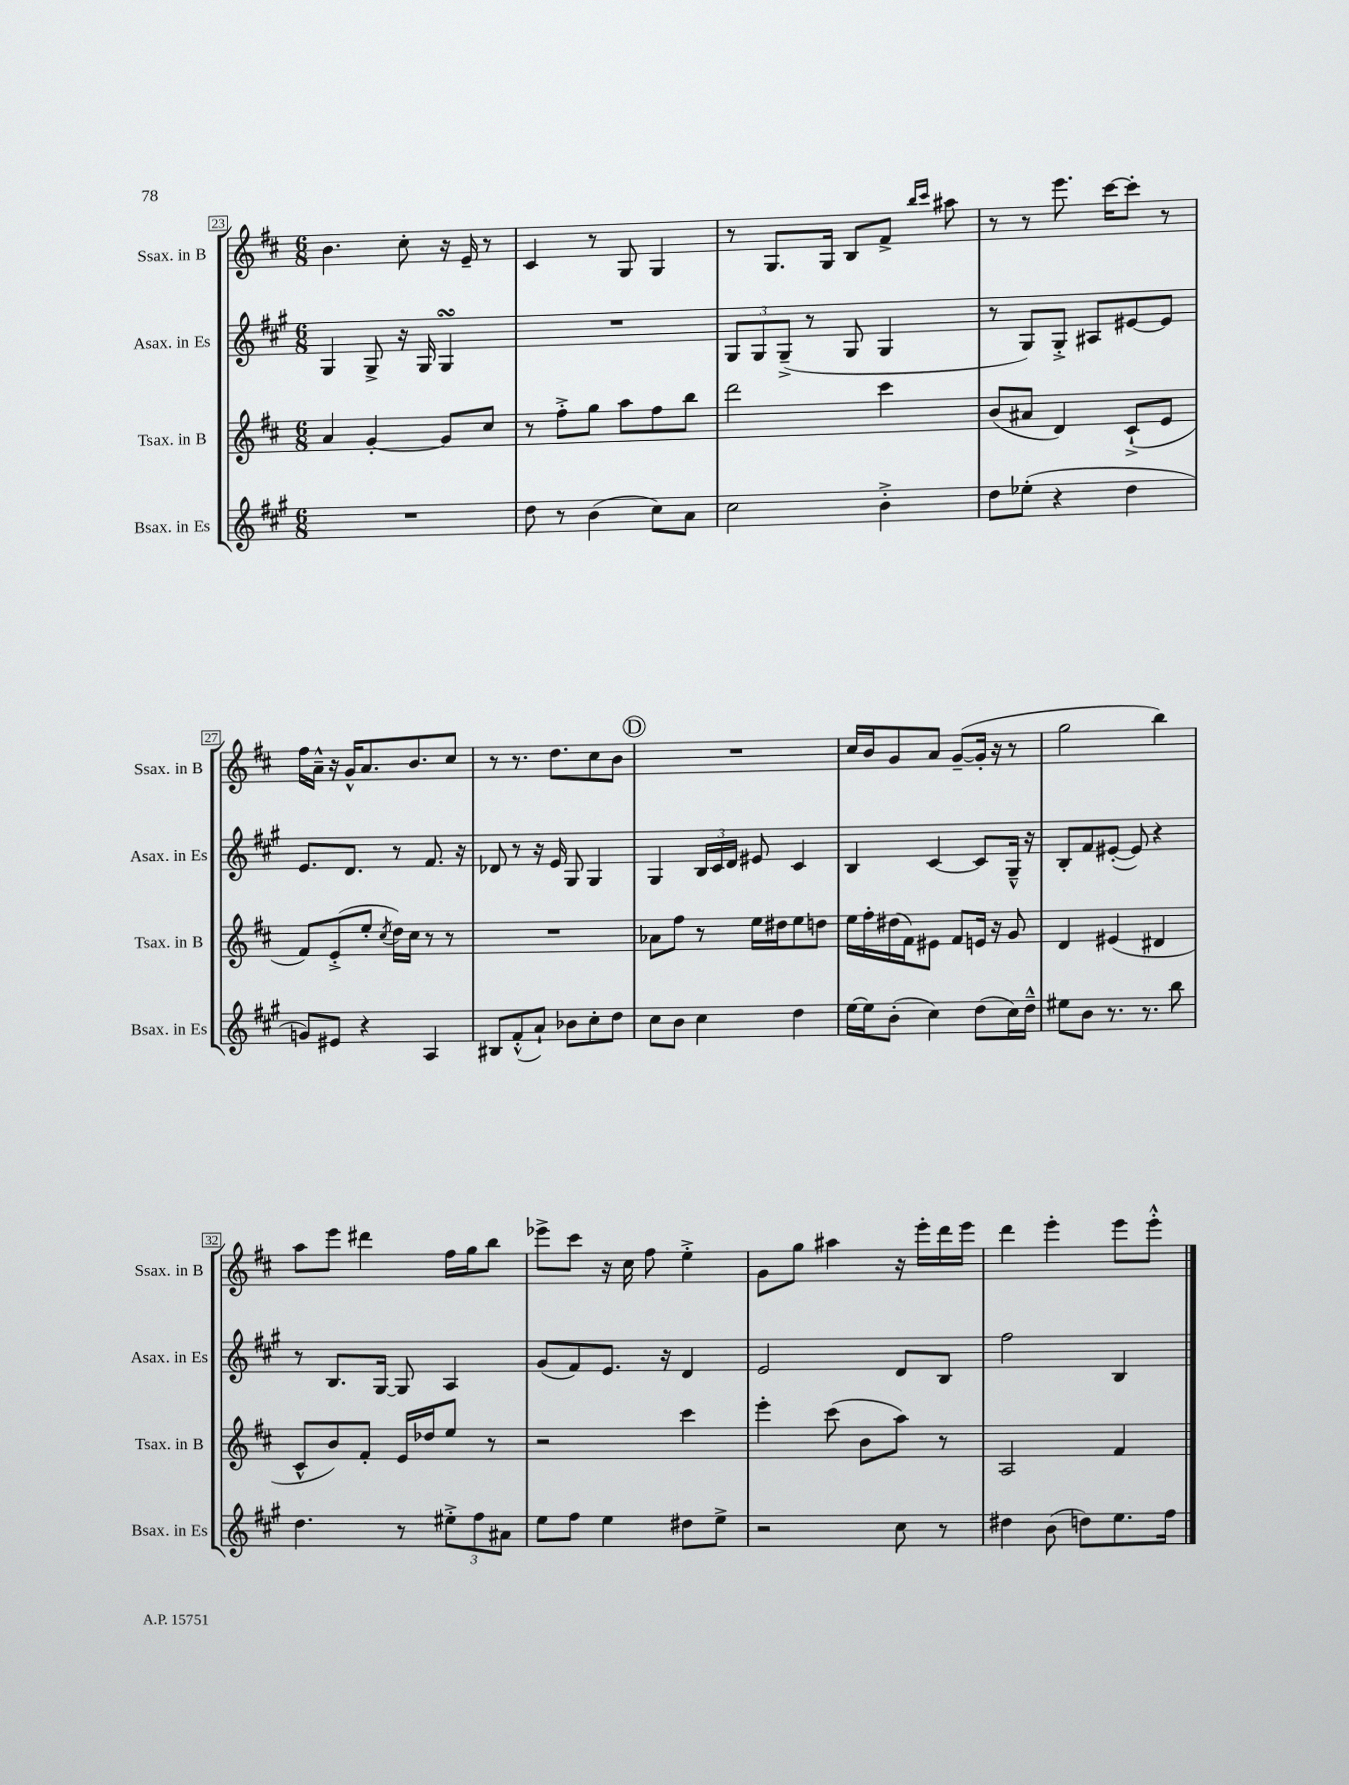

**kern	**kern	**kern	**kern
*staff4	*staff3	*staff2	*staff1
*clefG2	*clefG2	*clefG2	*clefG2
*k[f#c#g#]	*k[f#c#]	*k[f#c#g#]	*k[f#c#]
*M6/8	*M6/8	*M6/8	*M6/8
2.r	4a	4G#	4.b
.	[4g'	8G#^	.
.	.	16r	8cc#'
.	.	16G#	.
.	8g]	4G#	16r
.	.	.	16e~
.	8cc#	.	8r
=	=	=	=
8dd	8r	2.r	4c#
8r	8ff#'^	.	.
(4b	8gg	.	8r
.	8aa	.	8G
8cc#)	8ff#	.	4G
8a	8bb	.	.
=	=	=	=
2cc#	2ddd	12G#	8r
.	.	12G#	.
.	.	.	8.G
.	.	(12G#~^	.
.	.	8r	.
.	.	.	16G
.	.	8G#	8B
4b'^	4ccc#	4G#	8f#^
.	.	.	16qqbb
.	.	.	16qqccc#
.	.	.	8aa#
=	=	=	=
8dd	(8b	8r	8r
(8ee-'	8a#	8G#)	8r
4r	4d)	8G#'^	8.eee
.	.	8A#	.
.	.	.	[16ccc#
4dd	(8c#`^	[8e#	8ccc#']
.	8e	8e#]	8r
=	=	=	=
8g)	8f#)	8.e	16ff#
.	.	.	16a~^^
8e#	(8e'^	.	16r
.	.	8.d	16g^^
4r	8ee'	.	8.a
.	8qcc#	.	.
.	16dd)	8r	.
.	16cc#	.	8.b
4A	8r	8.f#	.
.	8r	.	8cc#
.	.	16r	.
=	=	=	=
8B#	2.r	8d-	8r
(8f#'^^	.	8r	8.r
8a`)	.	16r	.
.	.	16e	8.dd
8b-	.	8G#	.
8cc#'	.	4G#	8cc#
8dd	.	.	8b
=	=	=	=
8cc#	8a-	4G#	2.r
8b	8ff#	.	.
4cc#	8r	24B	.
.	.	24c#	.
.	.	24d	.
.	16ee	8e#	.
.	16dd#	.	.
4dd	8ee	4c#	.
.	8dd	.	.
=	=	=	=
[16ee	16ee	4B	16cc#
16ee]	16ff#'	.	16b
(8b'	(16dd#	.	8g
.	16f#)	.	.
4cc#)	8e#	[4c#	8a
.	8f#	.	([8g~
(8dd	16e	8c#]	16g']
.	16r	.	16r
16cc#)	8g	16G#~^^	8r
16dd~^^	.	16r	.
=	=	=	=
8ee#	4d	8B'	2gg
8b	.	8f#	.
8.r	(4e#	([8e#'	.
.	.	8e#])	.
8.r	.	.	.
.	4d#	4r	4bb)
8bb	.	.	.
=	=	=	=
4.dd	8c#^^	8r	8aa
.	8b)	8.B	8eee
.	8f#'	.	4ddd#
.	.	[16G#	.
8r	16e	8G#]	.
.	16dd-	.	.
12ee#'^	8ee	4A	16ff#
.	.	.	16gg
12ff#	.	.	.
.	8r	.	8bb
12a#	.	.	.
=	=	=	=
8ee	2r	(8g#	8eee-^
8ff#	.	8f#)	8ccc#
4ee	.	8.e	16r
.	.	.	16cc#
.	.	.	8ff#
.	.	16r	.
8dd#	4ccc#	4d	4ee'^
8ee^	.	.	.
=	=	=	=
2r	4eee'	2e	8g
.	.	.	8gg
.	(8ccc#	.	4aa#
.	8b	.	.
8cc#	8aa)	8d	16r
.	.	.	16eee'
8r	8r	8B	16ddd
.	.	.	16eee
=	=	=	=
4dd#	2A	2ff#	4ddd
(8b	.	.	4eee'
8dd)	.	.	.
8.ee	4f#	4B	8eee
.	.	.	8eee'^^
16ff#	.	.	.
==	==	==	==
*-	*-	*-	*-
